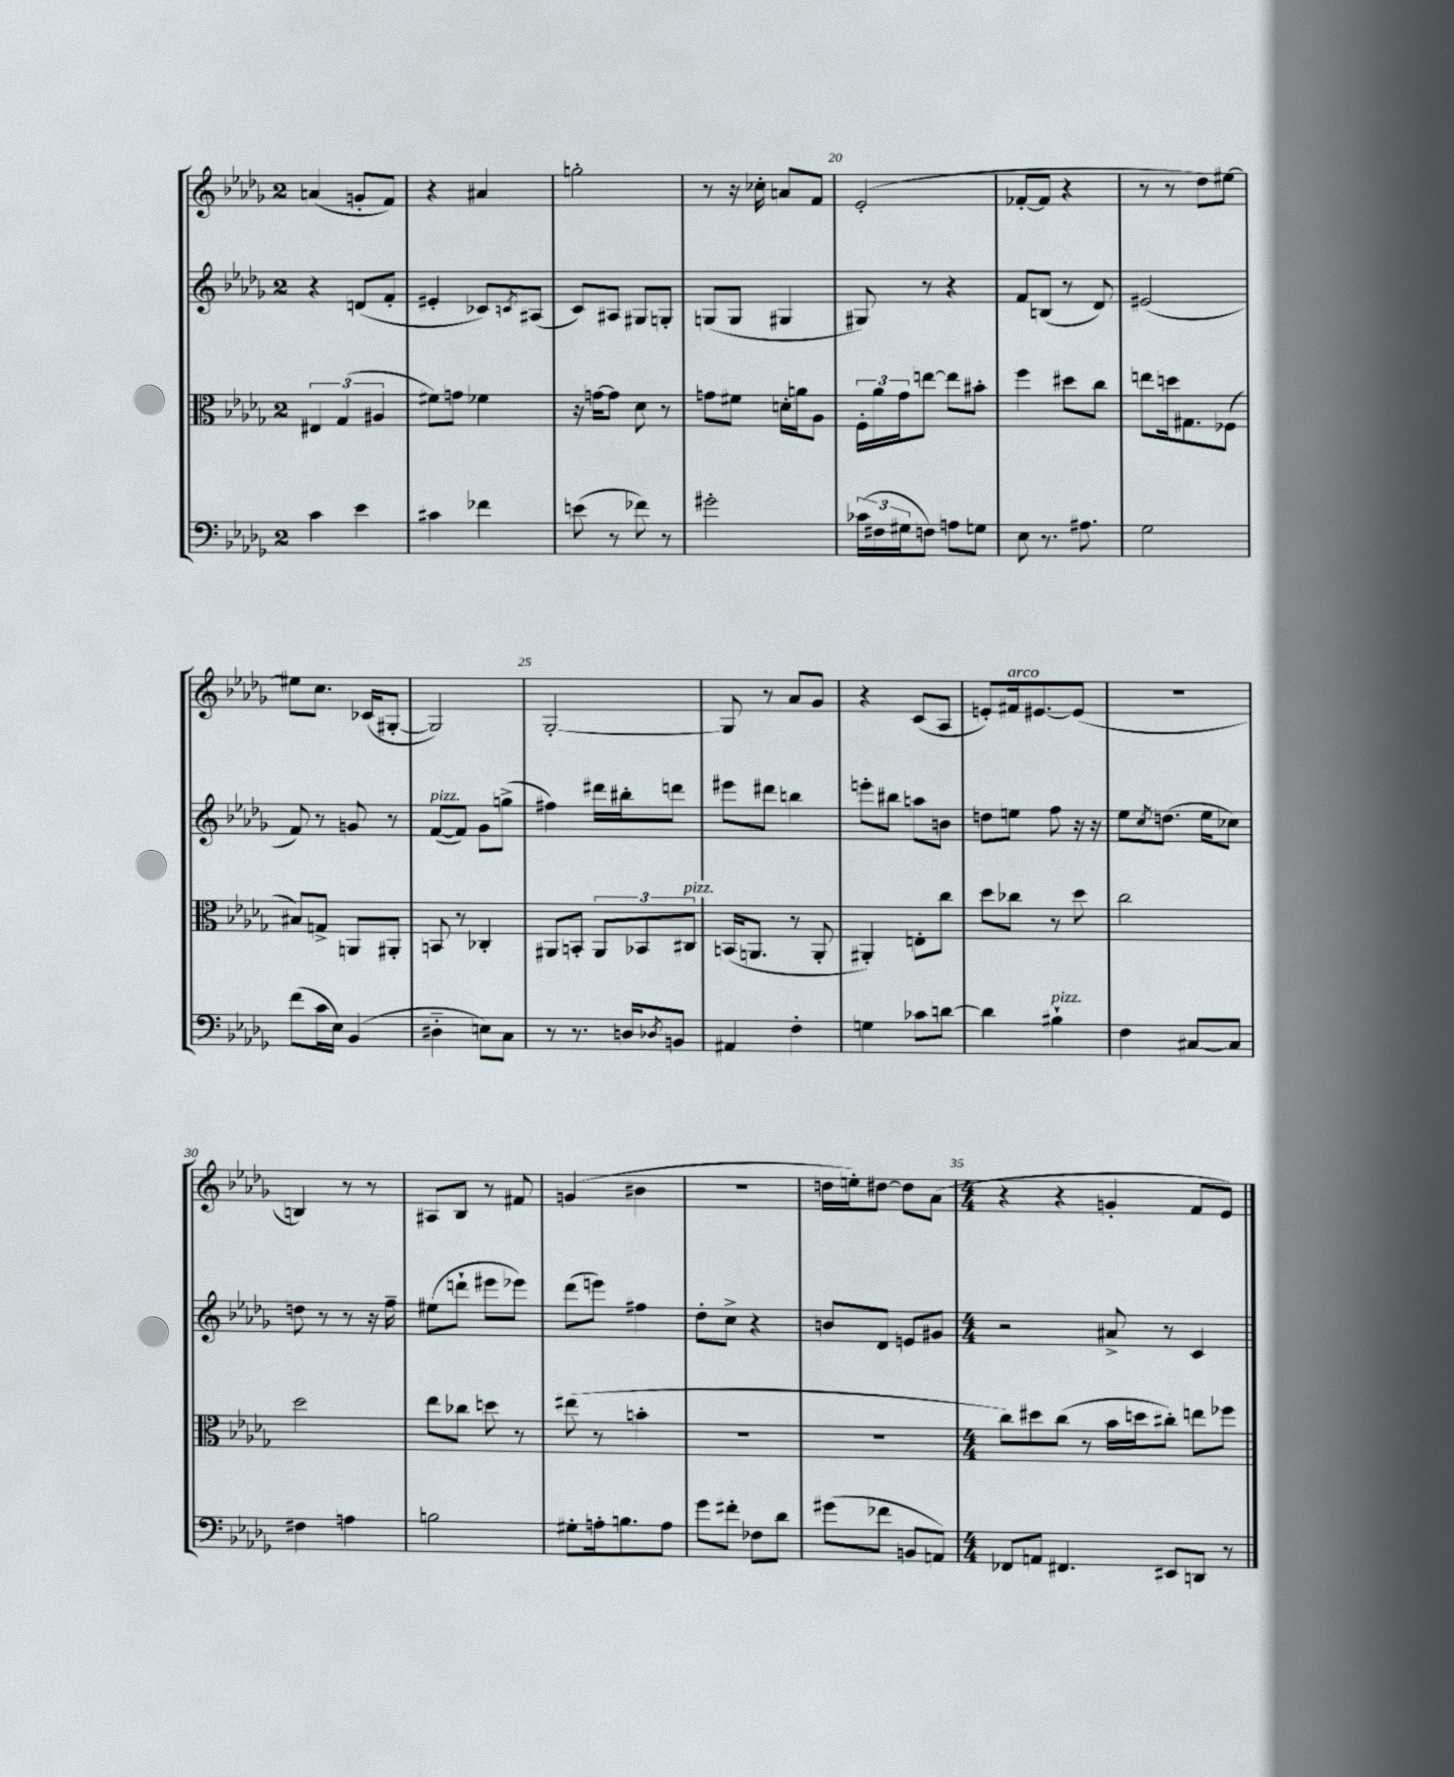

**kern	**kern	**kern	**kern
*staff4	*staff3	*staff2	*staff1
*clefF4	*clefC3	*clefG2	*clefG2
*k[b-e-a-d-g-]	*k[b-e-a-d-g-]	*k[b-e-a-d-g-]	*k[b-e-a-d-g-]
*M2/4	*M2/4	*M2/4	*M2/4
4c	6E#	4r	(4a
.	(6G-	.	.
4e-	.	(8d	8g'
.	6A#	.	.
.	.	8f'	8f)
=	=	=	=
4c#	8f#)	4e#'	4r
.	8g	.	.
4f-	4f-	8c-)	4a#
.	.	8qc	.
.	.	(8A#	.
=	=	=	=
(8e	16r	8c)	2gg'
.	[16g	.	.
8r	8g]	8A#	.
8f-)	8d-	8G#	.
8r	8r	8G'	.
=	=	=	=
2g#'	8g	(8G	8r
.	8f#	8G	16r
.	.	.	16cc-'
.	16d'	4G#	8a
.	16a	.	.
.	8A-	.	8f
=	=	=	=
(24c-	24F'	8G#)	(2e-'
24F#	24a-	.	.
24G#	24g-	.	.
8F)	[8ee	8r	.
8A	8ee]	4r	.
8G	8b#'	.	.
=	=	=	=
8E-	4ff	8f	[8f-'
8.r	.	(8B	8f-]
.	8dd#	8r	4r
8.A#	.	.	.
.	8cc	8d-)	.
=	=	=	=
2G-	8ee	(2e#	8r
.	16dd	.	8r
.	8.G#	.	.
.	.	.	8dd-)
.	(8F-	.	[8ee#
=	=	=	=
(8f	8B#)	8f)	8ee#]
16c	8G^	8r	8.cc
16E-)	.	.	.
(4BB-	8AA	8g	.
.	.	.	(16c-
.	8AA#'	8r	[8G#'
=	=	=	=
4D#'~	8BB	([8f	2G#])
.	8r	8f])	.
8E)	4C-'	8g-	.
8C	.	(8gg^	.
=	=	=	=
8r	8AA#	4ff#)	[2G-'
8.r	8BB'	.	.
.	12AA#	16ddd#	.
16D	.	16bb#'	.
.	12BB-	.	.
8qD-	.	.	.
8BB	.	8ddd	.
.	12C#	.	.
=	=	=	=
4AA#	(16BB	8eee#	8G-]
.	8.AA	.	.
.	.	8ddd#	8r
4F'	8r	4bb	8a-
.	8AA'	.	8g-
=	=	=	=
4G	4AA#')	8eee'	4r
.	.	8bb#	.
8c-	8E'	8aa	(8c
[8d	8cc	8b	8A-
=	=	=	=
4d]	8dd-	8dd	8e')
.	8cc-	8ee	16f#
.	.	.	[8.e#
4B#`	8r	8ff	.
.	8dd-	16r	(8e#]
.	.	16r	.
=	=	=	=
4F	2cc	8ee-	2r
.	.	8qcc	.
.	.	(8.dd	.
[8C#	.	.	.
.	.	16ee-	.
8C#]	.	8cc-)	.
=	=	=	=
4F#	2dd-	8dd	4B)
.	.	8r	.
4A	.	8r	8r
.	.	16r	8r
.	.	16ff~	.
=	=	=	=
2B	8ee-	(8ee#	8A#
.	8cc-	8ddd`	8B-
.	8dd	8eee#	8r
.	8r	8eee-)	8f#
=	=	=	=
8G#'	(8ee#	(8ddd-	(4g
16A'	8r	8eee)	.
8.B	.	.	.
.	4b'	4ff#	4b#
8A	.	.	.
=	=	=	=
8g-	2r	8dd-'	2r
8f#'	.	8cc^	.
8F-	.	4r	.
8d-	.	.	.
=	=	=	=
(8g#	2r	8b	16dd
.	.	.	16ee')
8f-	.	8d-	[8dd#
8BB	.	8e	8dd#]
8AA)	.	8g#	(8a-
=	=	=	=
*M4/4	*M4/4	*M4/4	*M4/4
8FF-	8cc)	2r	4r
8AA	8dd#	.	.
4.FF#	(8cc	.	4r
.	8r	.	.
.	16b-	8a#^	4g'
.	16dd	.	.
8EE#	8cc#')	8r	.
8DD	8ee	4c	8f
8r	8ff-	.	8e-)
==	==	==	==
*-	*-	*-	*-
